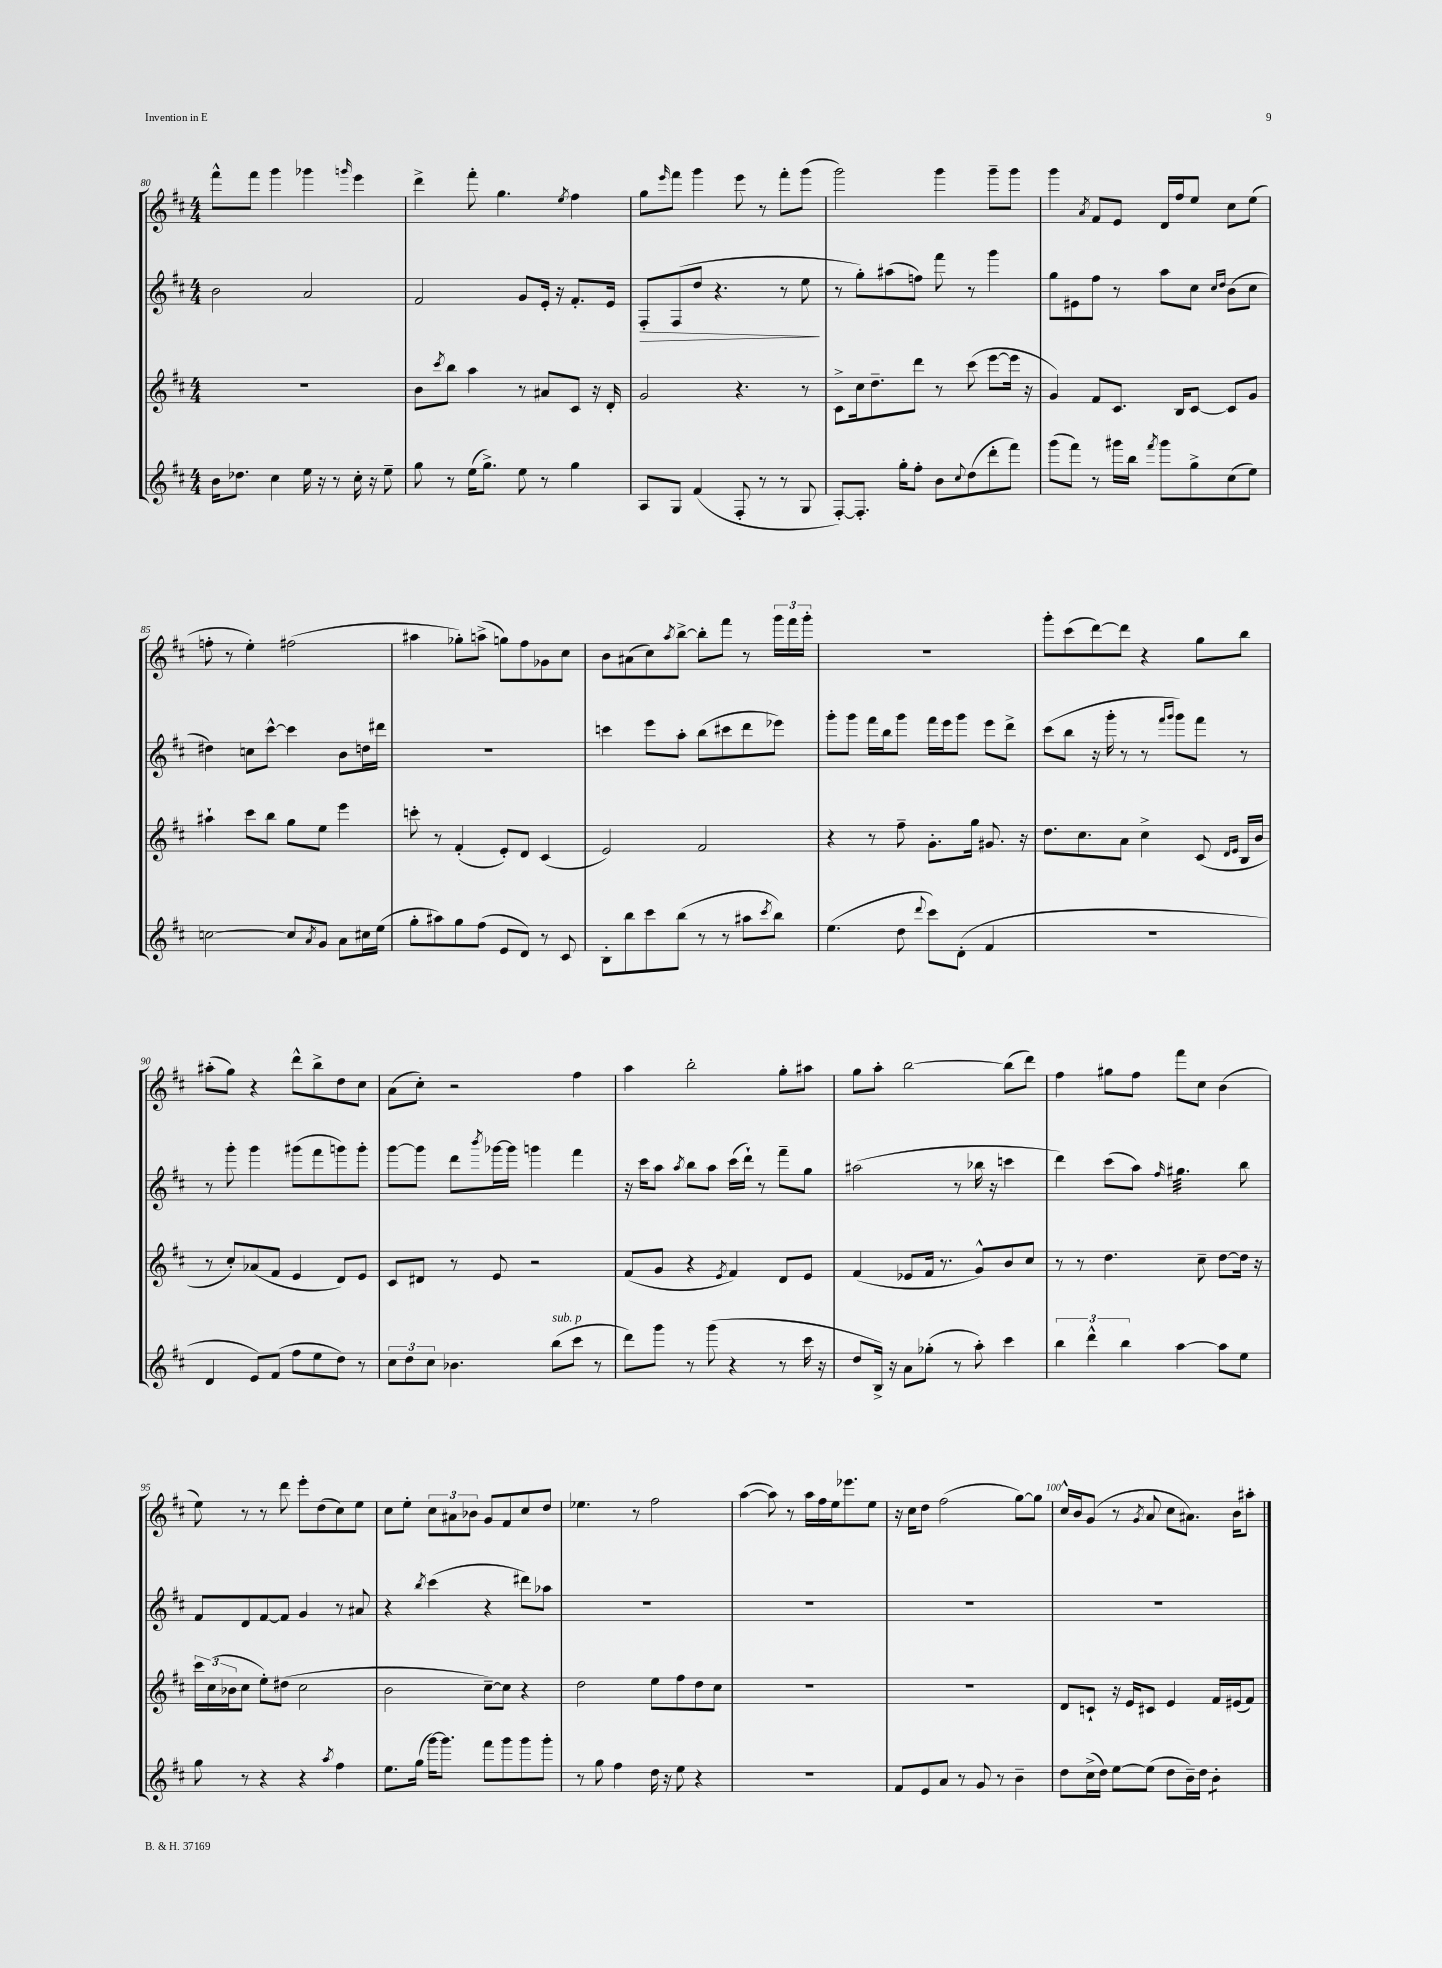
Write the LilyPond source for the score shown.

<<
\new StaffGroup <<
\new Staff = "s0" {
    \clef treble \key d \major \numericTimeSignature \time 4/4
    fis'''8-^ fis'''8 g'''4 ges'''4 \grace { g'''16 } e'''4 |
    d'''4-> fis'''8-. g''4. \acciaccatura { e''8 } fis''4 |
    g''8 \grace { e'''16 } fis'''8 g'''4 e'''8 r8 fis'''8-. g'''8( |
    g'''2) g'''4 g'''8-- g'''8 |
    g'''4 \acciaccatura { a'8 } fis'8 e'8 d'16 fis''16 e''8 cis''8 e''8( |
    f''8-. r8 e''4-.) fis''2( |
    ais''4 ges''8-.) a''8->( g''8) fis''8 ges'8 cis''8 |
    b'8 ais'8( cis''8) \acciaccatura { a''8 } b''8~-> b''8-. fis'''8 r8 \tuplet 3/2 { g'''16 fis'''16 g'''16-. } |
    R1 |
    g'''8-. cis'''8( d'''8~) d'''8 r4 g''8 b''8 |
    ais''8-.( g''8) r4 d'''8-^ b''8-> d''8 cis''8 |
    a'8( cis''8-.) r2 fis''4 |
    a''4 b''2-. g''8-. ais''8 |
    g''8 a''8-. b''2~ b''8( d'''8) |
    fis''4 gis''8 fis''8 fis'''8 cis''8 b'4( |
    e''8) r8 r8 d'''8 e'''8-. d''8( cis''8) e''8 |
    cis''8 e''8-. \tuplet 3/2 { cis''8 ais'8 bes'8 } g'8 fis'8 cis''8 d''8 |
    ees''4. r8 fis''2 |
    a''4~( a''8) r8 a''16 fis''16 e''16 ees'''8. e''8 |
    r16 cis''16 d''8 fis''2( g''8~) g''8 |
    cis''16-^ b'16 g'8( r8 \acciaccatura { g'8 } a'8 cis''8 ais'8.) b'16 ais''8-. \bar "|." |
}
\new Staff = "s1" {
    \clef treble \key d \major \numericTimeSignature \time 4/4
    b'2 a'2 |
    fis'2 g'8 e'16-. r16 fis'8.-. e'16 |
    fis8-.\> fis8( d''8 r4. r8 e''8\! |
    r8 g''8-.) ais''8( f''8) fis'''8 r8 g'''4 |
    g''8 eis'8 fis''8 r8 a''8 cis''8 \grace { cis''16 d''16 } b'8( cis''8 |
    dis''4) c''8 cis'''8~-^ cis'''4 b'8 d''16 dis'''16 |
    R1 |
    c'''4 e'''8 a''8-. b''8( cis'''8 d'''8 ees'''8) |
    g'''8-. g'''8 fis'''16 b''16 g'''8 fis'''16 e'''16 g'''8 e'''8 d'''8-> |
    cis'''8( b''8 r16 g'''16-. r8 r8 \grace { fis'''16 g'''16 } g'''8) fis'''8 r8 |
    r8 g'''8-. g'''4 gis'''8( fis'''8 g'''8) g'''8-. |
    g'''8~ g'''8 d'''8 \acciaccatura { b'''8 } ges'''16~ ges'''16 g'''4 fis'''4 |
    r16 cis'''16 a''8 \acciaccatura { a''8 } b''8 a''8 cis'''16( d'''16-!) r8 fis'''8-- g''8 |
    ais''2( r8 bes''16 r16 c'''4 |
    d'''4) cis'''8( a''8) \grace { fis''16 } gis''4.:32 b''8 |
    fis'8 d'8 fis'8~ fis'8 g'4 r8 ais'8 |
    r4 \acciaccatura { b''8 } cis'''4( r4 dis'''8) aes''8 |
    R1 |
    R1 |
    R1 |
    R1 \bar "|." |
}
\new Staff = "s2" {
    \clef treble \key d \major \numericTimeSignature \time 4/4
    R1 |
    b'8 \acciaccatura { cis'''8 } b''8 a''4 r8 ais'8 cis'8 r16 d'16-. |
    g'2 r4. r8 |
    cis'8-> cis''16 d''8.-- d'''8 r8 cis'''8( e'''8~ e'''16 r16 |
    g'4) fis'8 cis'8. b16 cis'8~ cis'8 g'8 |
    ais''4-! cis'''8 b''8 g''8 e''8 e'''4 |
    c'''8-. r8 fis'4-.( e'8-.) d'8 cis'4( |
    e'2) fis'2 |
    r4 r8 fis''8-- g'8.-. g''16 gis'8. r16 |
    d''8. cis''8. a'8 cis''4-> cis'8( \grace { d'16 e'16 } b16 b'16 |
    r8 cis''8-.) aes'8( fis'8 e'4 d'8) e'8 |
    cis'8 dis'8 r8 e'8 r2 |
    fis'8( g'8 r4 \acciaccatura { e'8 } fis'4) d'8 e'8 |
    fis'4( ees'8 fis'16 r8. g'8-^) b'8 cis''8 |
    r8 r8 d''4. cis''8-- d''8~ d''16 r16 |
    \tuplet 3/2 { cis'''16 cis''16( bes'16 } cis''8 e''8-.) dis''8( cis''2 |
    b'2 cis''8~--) cis''8 r4 |
    d''2 e''8 fis''8 d''8 cis''8 |
    R1 |
    R1 |
    d'8 c'8-! r16 e'16 cis'8 e'4 fis'16 eis'16( fis'8) \bar "|." |
}
\new Staff = "s3" {
    \clef treble \key d \major \numericTimeSignature \time 4/4
    b'16 des''8. cis''4 e''16 r16 r8 cis''16-. r16 e''8-- |
    g''8 r8 e''16( g''8.->) e''8 r8 g''4 |
    a8 g8 fis'4( fis8-. r8 r8 g8 |
    fis8~-.) fis8.-. g''16-. fis''8-. b'8 \appoggiatura { cis''8 } d''8( d'''8-. fis'''8) |
    g'''8( fis'''8) r8 gis'''16 b''16 \acciaccatura { fis'''8 } gis'''8 g''8-> cis''8( e''8) |
    c''2~ c''8 \acciaccatura { a'8 } g'8 a'8 cis''16 e''16( |
    g''8-. ais''8) g''8 fis''8( e'8 d'8) r8 cis'8 |
    b8-. b''8 cis'''8 b''8( r8 r8 ais''8 \acciaccatura { cis'''8 } b''8) |
    e''4.( d''8 \appoggiatura { d'''8 } cis'''8) d'8-.( fis'4 |
    R1 |
    d'4 e'8) fis'8( fis''8 e''8 d''8) r8 |
    \tuplet 3/2 { cis''8 d''8 cis''8 } bes'4. b''8^\markup { \italic "sub. p" }( cis'''8 r8 |
    d'''8) g'''8 r8 g'''8( r4 r8 cis'''16 r16 |
    d''8 b16->) r16 a'8 ges''8-.( r8 a''8-.) cis'''4 |
    \tuplet 3/2 { b''4 d'''4-^ b''4 } a''4~ a''8 e''8 |
    g''8 r8 r4 r4 \acciaccatura { a''8 } fis''4 |
    e''8. g''16( g'''16~) g'''8. fis'''8 g'''8 g'''8 g'''8-. |
    r8 g''8 fis''4 d''16 r16 e''8 r4 |
    R1 |
    fis'8 e'8 a'8 r8 g'8 r8 b'4-- |
    d''8 cis''16->( d''16) e''8~ e''8( d''8 b'16--) d''16 b'4:8-. \bar "|." |
}
>>
>>
\layout { \context { \Score currentBarNumber = #80 \override BarNumber.break-visibility = ##(#f #t #t) barNumberVisibility = #(every-nth-bar-number-visible 5) } }
